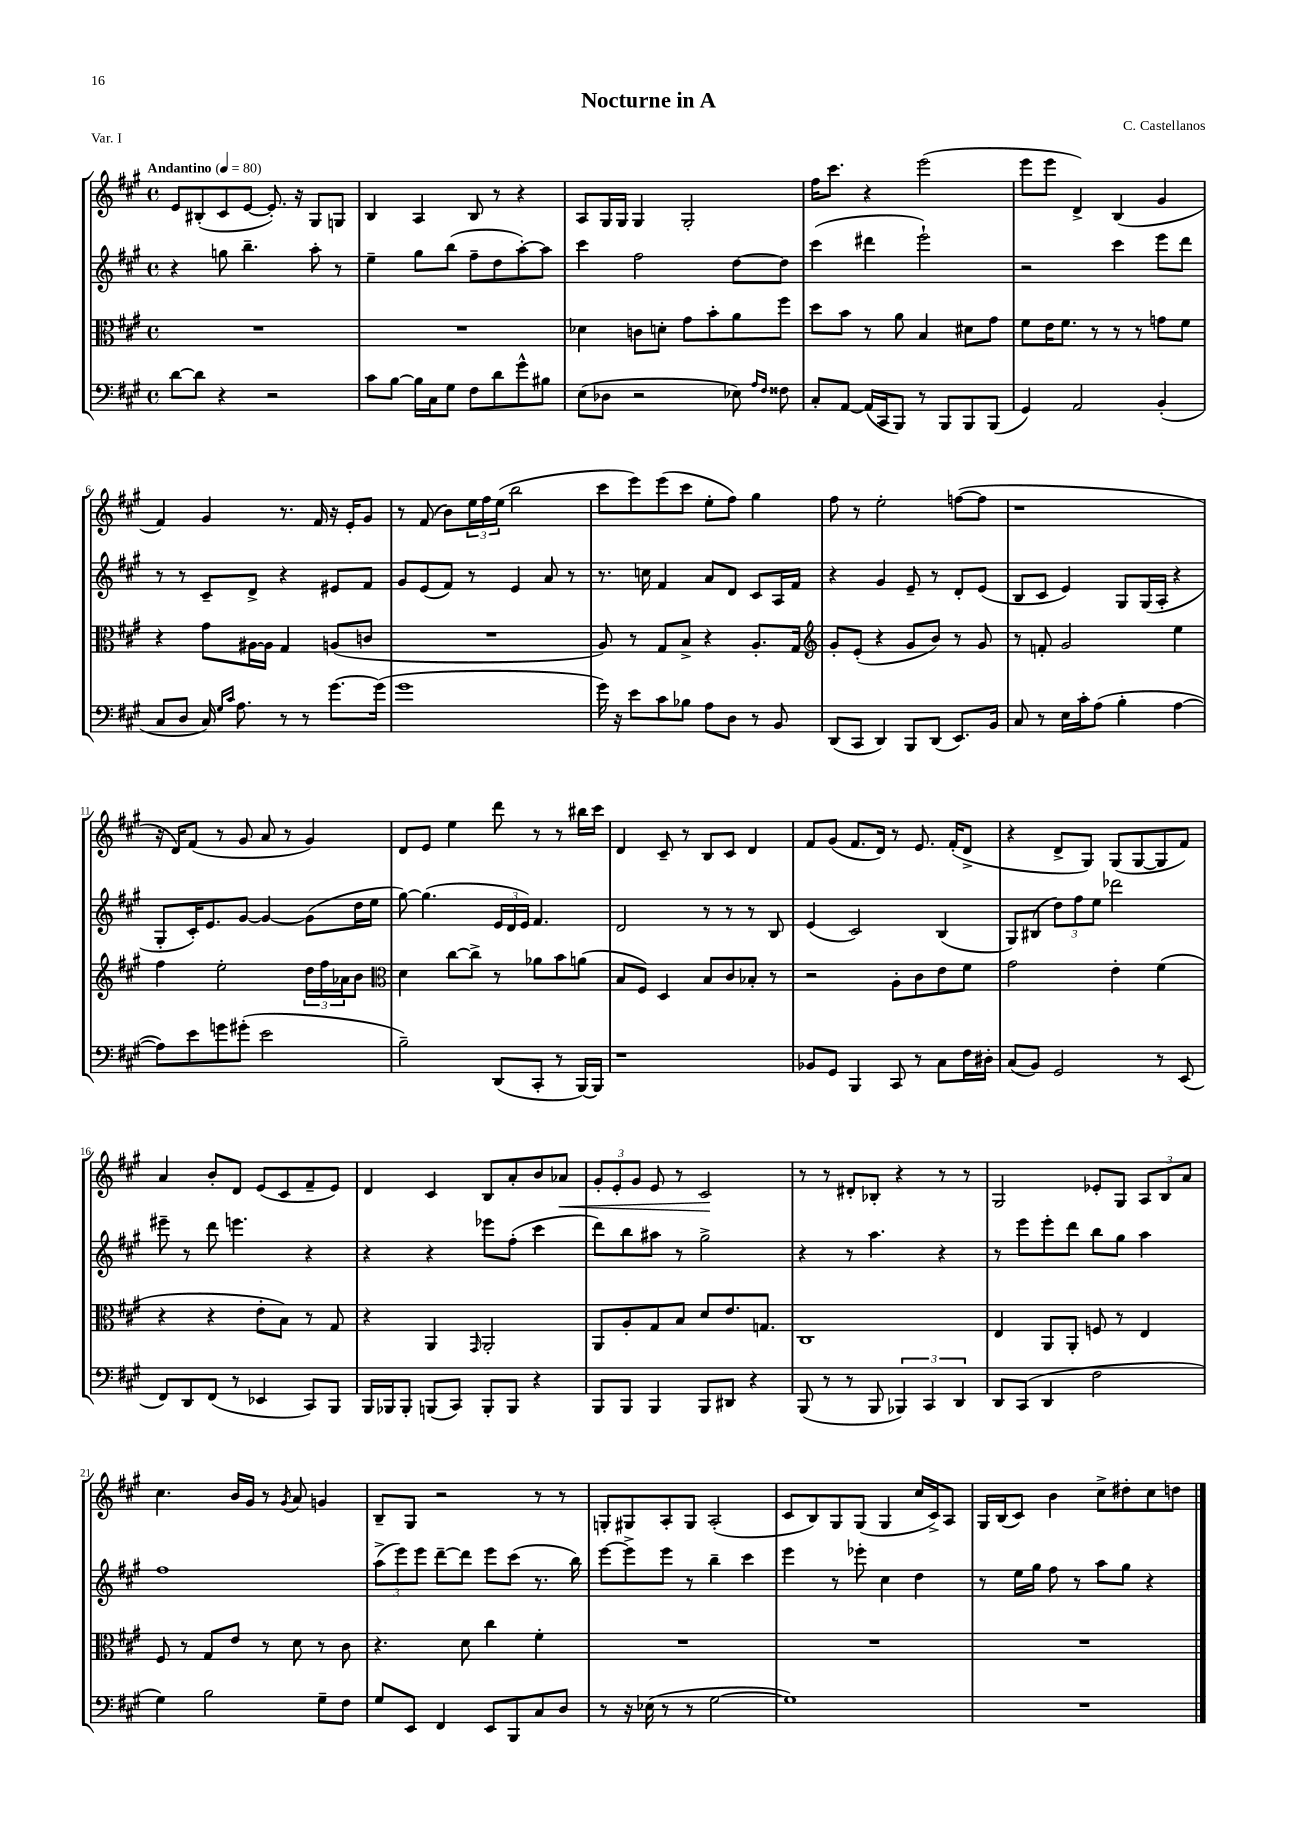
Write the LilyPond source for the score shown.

\header { title = "Nocturne in A" composer = "C. Castellanos" piece = "Var. I" }
<<
\new StaffGroup <<
\new Staff = "s0" {
    \clef treble \key a \major \defaultTimeSignature \time 4/4 \tempo "Andantino" 4 = 80
    e'8 bis8-.( cis'8 e'8~ e'8.-.) r16 gis8 g8 |
    b4 a4 b8 r8 r4 |
    a8 gis16 gis16 gis4 gis2-. |
    fis''16 cis'''8. r4 e'''2( |
    e'''8 e'''8 d'4->) b4( gis'4 |
    fis'4) gis'4 r8. fis'16 r16 e'16-. gis'8 |
    r8 fis'8( b'8) \tuplet 3/2 { e''16 fis''16 e''16( } b''2 |
    cis'''8 e'''8) e'''8( cis'''8 e''8-. fis''8) gis''4 |
    fis''8 r8 e''2-. f''8~( f''8 |
    r1 |
    r16 d'16) fis'8( r8 gis'8 a'8 r8 gis'4) |
    d'8 e'8 e''4 d'''8 r8 r8 bis''16 cis'''16 |
    d'4 cis'8-- r8 b8 cis'8 d'4 |
    fis'8 gis'8( fis'8. d'16) r8 e'8. fis'16-.( d'8-> |
    r4 d'8-> gis8) gis8( gis8~ gis8 fis'8) |
    a'4 b'8-. d'8 e'8( cis'8 fis'8-- e'8) |
    d'4 cis'4 b8 a'8-. b'8 aes'8\< |
    \tuplet 3/2 { gis'8-. e'8-. gis'8 } e'8 r8 cis'2\! |
    r8 r8 dis'8-. bes8-. r4 r8 r8 |
    gis2 ees'8-. gis8 \tuplet 3/2 { a8 b8 a'8 } |
    cis''4. b'16 gis'16 r8 \acciaccatura { gis'8 } a'8 g'4 |
    b8-- gis8 r2 r8 r8 |
    g8-. gis8 a8-. gis8 a2-.( |
    cis'8 b8) gis8 gis8( gis4 cis''16 cis'16->) a8 |
    gis16 b16( cis'8) b'4 cis''8-> dis''8-. cis''8 d''8 \bar "|." |
}
\new Staff = "s1" {
    \clef treble \key a \major \defaultTimeSignature \time 4/4
    r4 g''8 b''4.-- a''8-. r8 |
    e''4-- gis''8 b''8( fis''8-- d''8 a''8~-.) a''8 |
    cis'''4 fis''2 d''8~ d''8 |
    cis'''4( dis'''4 e'''2-!) |
    r2 cis'''4 e'''8 d'''8 |
    r8 r8 cis'8-- d'8-> r4 eis'8 fis'8 |
    gis'8 e'8( fis'8) r8 e'4 a'8 r8 |
    r8. c''16 fis'4 a'8 d'8 cis'8 a16 fis'16 |
    r4 gis'4 e'8-- r8 d'8-. e'8( |
    b8 cis'8 e'4) gis8 gis16( a16-. r4 |
    gis8-. cis'16-.) e'8. gis'8~ gis'4~ gis'8( d''16 e''16 |
    gis''8~) gis''4.( \tuplet 3/2 { e'16 d'16 e'16) } fis'4. |
    d'2 r8 r8 r8 b8 |
    e'4( cis'2) b4( |
    gis8) bis8( \tuplet 3/2 { d''8) fis''8 e''8 } des'''2 |
    eis'''8-- r8 d'''8 e'''4. r4 |
    r4 r4 ees'''8 fis''8-.( cis'''4 |
    d'''8) b''8 ais''8 r8 gis''2-> |
    r4 r8 a''4. r4 |
    r8 e'''8 e'''8-. d'''8 b''8 gis''8 a''4 |
    fis''1 |
    \tuplet 3/2 { a''8->( e'''8) e'''8 } d'''8~-- d'''8 e'''8 cis'''8( r8. b''16) |
    e'''8~ e'''8-> e'''8 r8 b''4-- cis'''4 |
    e'''4 r8 ees'''8-. cis''4 d''4 |
    r8 e''16 gis''16 fis''8 r8 a''8 gis''8 r4 \bar "|." |
}
\new Staff = "s2" {
    \clef alto \key a \major \defaultTimeSignature \time 4/4
    R1 |
    R1 |
    des'4 c'8 d'8-. gis'8 b'8-. a'8 fis''8 |
    d''8 b'8 r8 a'8 b4 dis'8 gis'8 |
    fis'8 e'16 fis'8. r8 r8 r8 g'8 fis'8 |
    r4 gis'8 ais16~ ais16 gis4 a8( c'8 |
    R1 |
    a8) r8 gis8 b8-> r4 a8.-. gis16 |
    \clef treble gis'8-. e'8-.( r4 gis'8 b'8) r8 gis'8 |
    r8 f'8-. gis'2 e''4 |
    fis''4 e''2-. \tuplet 3/2 { d''16 fis''16 aes'16 } b'8 |
    \clef alto d'4 cis''8~ cis''8-> r8 aes'8 b'8 a'8( |
    b8 fis8) d4 b8 cis'8 bes8-. r8 |
    r2 a8-. cis'8 e'8 fis'8 |
    gis'2 e'4-. fis'4( |
    r4 r4 e'8-. b8) r8 gis8 |
    r4 a,4 \grace { gis,16 } a,2-. |
    a,8 a8-. gis8 b8 d'8 e'8. g8. |
    cis1 |
    e4 a,8 a,8-. f8 r8 e4 |
    fis8 r8 gis8 e'8 r8 d'8 r8 cis'8 |
    r4. d'8 cis''4 fis'4-. |
    R1 |
    R1 |
    R1 \bar "|." |
}
\new Staff = "s3" {
    \clef bass \key a \major \defaultTimeSignature \time 4/4
    d'8~ d'8 r4 r2 |
    cis'8 b8~ b16 cis16 gis8 fis8 d'8 gis'8-^ bis8 |
    e8( des8 r2 ees8) \grace { a16 fis16 } fisis8 |
    cis8-. a,8~ a,16( cis,16 b,,8) r8 b,,8 b,,8 b,,8( |
    gis,4) a,2 b,4-.( |
    cis8 d8 cis16) \grace { gis16 cis'16 } a8. r8 r8 gis'8.~ gis'16( |
    gis'1 |
    gis'16) r16 e'8 cis'8 bes8 a8 d8 r8 b,8 |
    d,8( cis,8 d,4) b,,8 d,8( e,8.) b,16 |
    cis8 r8 e16 cis'16-. a8( b4-. a4~ |
    a8) e'8 g'8 gis'8-.( e'2 |
    b2--) d,8( cis,8-. r8 b,,16~) b,,16 |
    r1 |
    bes,8 gis,8 b,,4 cis,8 r8 cis8 fis16 dis16-. |
    cis8( b,8) gis,2 r8 e,8( |
    fis,8) d,8 fis,8( r8 ees,4 cis,8) b,,8 |
    b,,16 bes,,16 bes,,8-. b,,8( cis,8) b,,8-. b,,8 r4 |
    b,,8 b,,8 b,,4 b,,8 dis,8 r4 |
    b,,8( r8 r8 b,,8 \tuplet 3/2 { bes,,4) cis,4 d,4 } |
    d,8 cis,8( d,4 fis2 |
    gis4) b2 gis8-- fis8 |
    gis8 e,8 fis,4 e,8 b,,8 cis8 d8 |
    r8 r16 ees16( r8 r8 gis2~ |
    gis1) |
    R1 \bar "|." |
}
>>
>>
